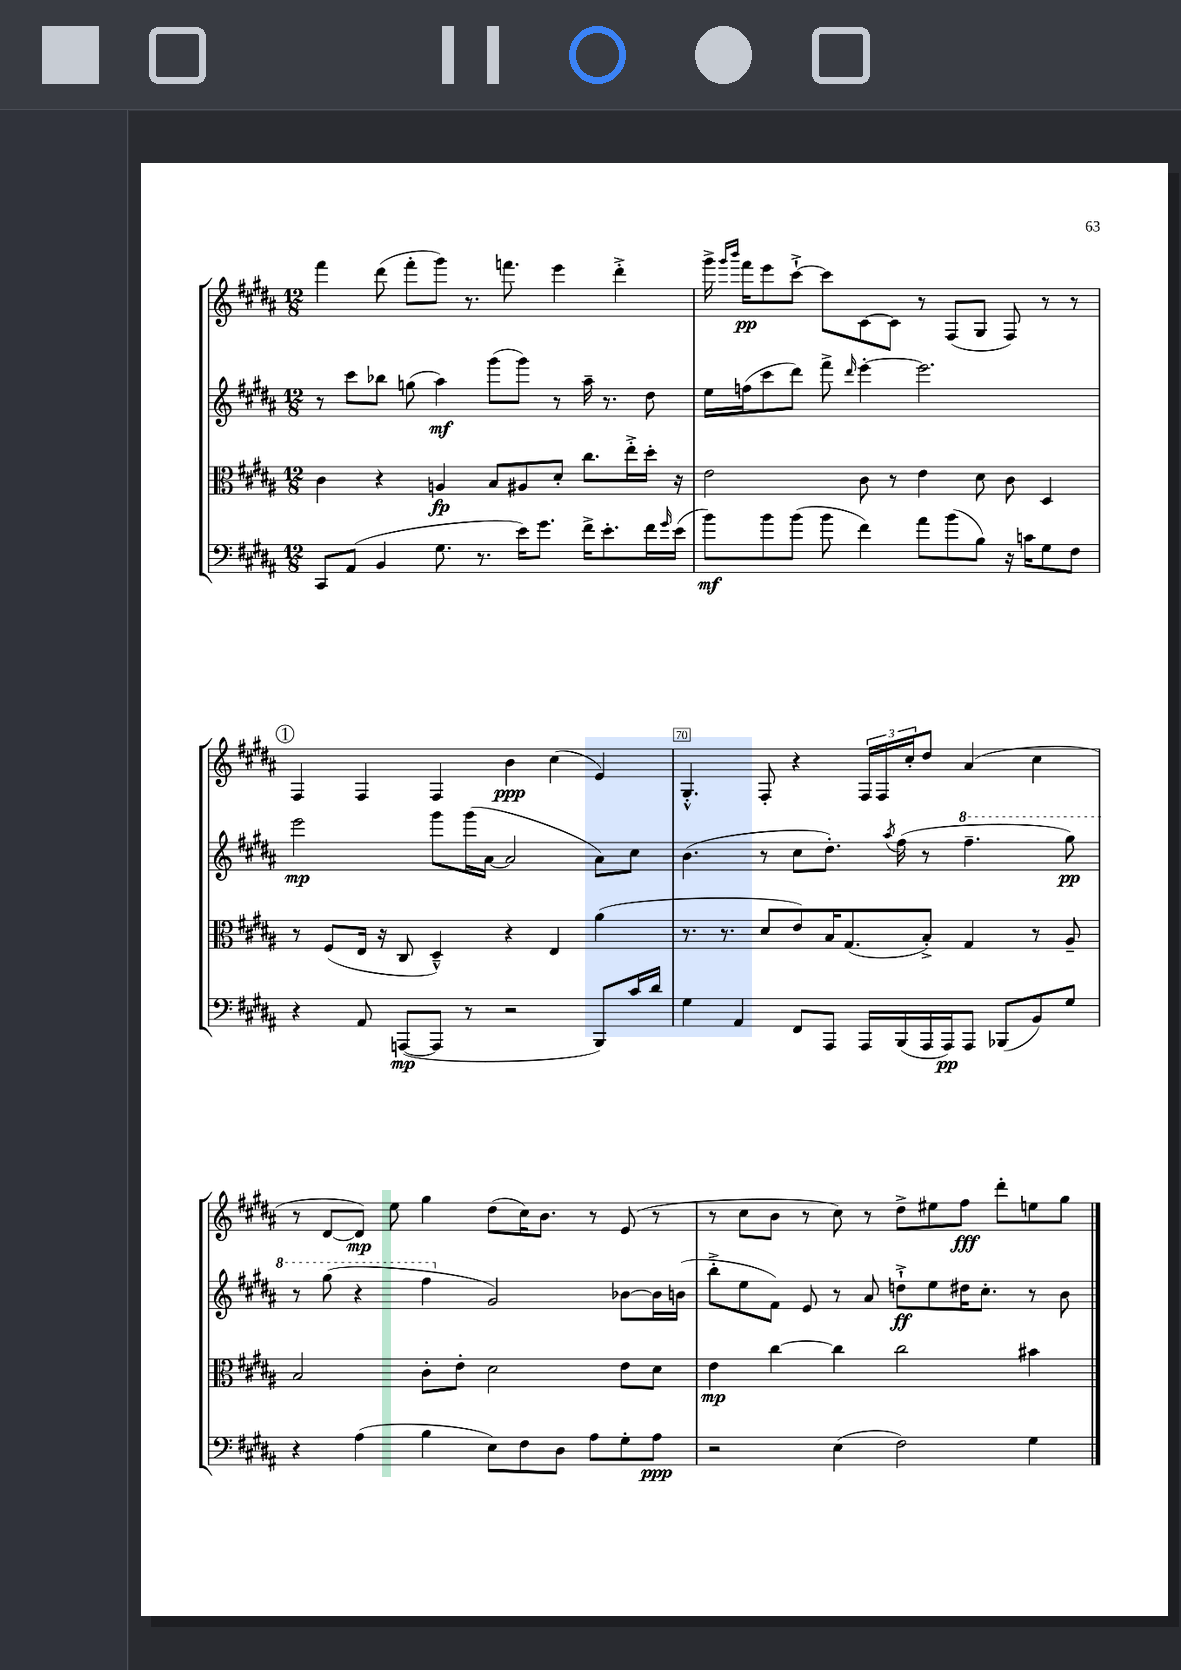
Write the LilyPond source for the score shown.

<<
\new StaffGroup <<
\new Staff = "s0" {
    \clef treble \key b \major \numericTimeSignature \time 12/8
    fis'''4 dis'''8( fis'''8-. gis'''8) r8. f'''8. e'''4 dis'''4-.-> |
    gis'''16-> \grace { gis'''16 b'''16 } fis'''16\pp e'''8 cis'''8~-!-> cis'''8 cis'8~ cis'8 r8 fis8( gis8 fis8) r8 r8 |
    \mark \markup { \circle "1" } fis4 fis4 fis4 b'4\ppp cis''4( e'4) |
    gis4.-.-^ fis8-. r4 \tuplet 3/2 { fis16 fis16 cis''16-. } dis''8 ais'4( cis''4 |
    r8 dis'8~ dis'8\mp) e''8 gis''4 dis''8( cis''16) b'8. r8 e'8( r8 |
    r8 cis''8 b'8 r8 cis''8) r8 dis''8-> eis''8 fis''8\fff dis'''8-. e''8 gis''8 \bar "|." |
}
\new Staff = "s1" {
    \clef treble \key b \major \numericTimeSignature \time 12/8
    r8 cis'''8 bes''8 g''8( ais''4\mf) gis'''8( gis'''8) r8 ais''16-- r8. dis''8 |
    e''16 f''16( cis'''8 dis'''8) fis'''8-> \grace { dis'''16 } e'''4~-. e'''2. |
    \mark \markup { \circle "1" } e'''2\mp gis'''8 gis'''16( ais'16~ ais'2 ais'8) cis''8 |
    b'4.( r8 cis''8 dis''8.-.) \acciaccatura { ais''8 } fis''16( r8 \ottava #1 fis'''4.-- gis'''8\pp) |
    r8 gis'''8( r4 fis'''4 \ottava #0 gis'2) bes'8~ bes'16 b'16( |
    b''8-.-> e''8 fis'8) e'8 r8 ais'8 d''8-!->\ff e''8 dis''16 cis''8.-. r8 b'8 \bar "|." |
}
\new Staff = "s2" {
    \clef alto \key b \major \numericTimeSignature \time 12/8
    cis'4 r4 a4\fp b8 ais8 dis'8-. cis''8. e''16-.-> dis''16-. r16 |
    e'2 cis'8 r8 e'4 dis'8 cis'8 dis4 |
    \mark \markup { \circle "1" } r8 fis8( e16 r16 cis8 dis4---^) r4 e4 ais'4( |
    r8. r8. dis'8 e'8) b16 gis8.( b8-.->) gis4 r8 ais8-- |
    b2 cis'8-. e'8-. dis'2 e'8 dis'8 |
    e'4\mp cis''4~ cis''4 cis''2 bis'4 \bar "|." |
}
\new Staff = "s3" {
    \clef bass \key b \major \numericTimeSignature \time 12/8
    cis,8 ais,8( b,4 gis8. r8. e'16) gis'8. fis'16-> e'8.-. fis'16 \grace { gis'16 } e'16( |
    b'8\mf) b'8 b'8( b'8 fis'4) ais'8 b'8( b8) r16 c'16 gis8 fis8 |
    \mark \markup { \circle "1" } r4 ais,8 a,,8~\mp( a,,8 r8 r2 b,,8) cis'16 dis'16 |
    gis4 ais,4 fis,8 ais,,8 ais,,16 b,,16( ais,,16 ais,,16\pp) ais,,8 bes,,8( b,8) gis8 |
    r4 ais4( b4 e8) fis8 dis8 ais8 gis8-. ais8\ppp |
    r2 e4( fis2) gis4 \bar "|." |
}
>>
>>
\layout { \context { \Score currentBarNumber = #67 \override BarNumber.break-visibility = ##(#f #t #t) barNumberVisibility = #(every-nth-bar-number-visible 5) \override BarNumber.stencil = #(make-stencil-boxer 0.1 0.3 ly:text-interface::print) } }
